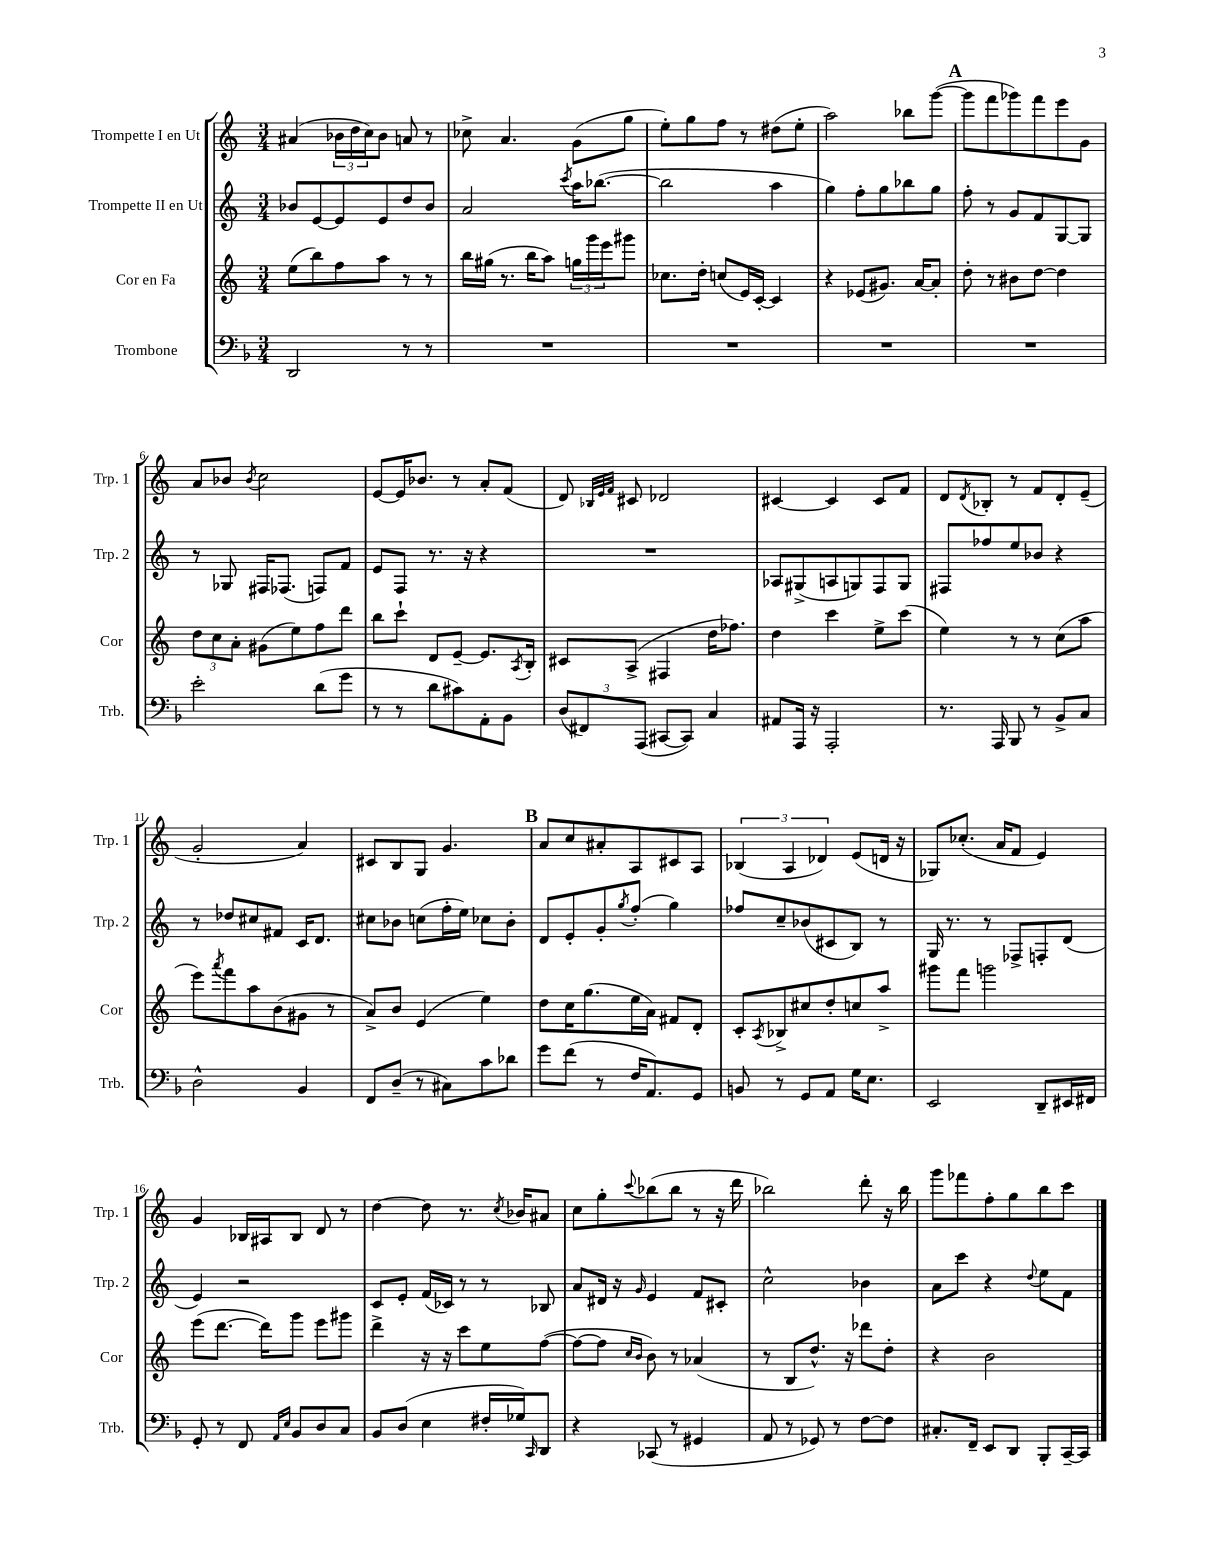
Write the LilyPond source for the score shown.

<<
\new StaffGroup <<
\new Staff = "s0" \with { instrumentName = "Trompette I en Ut" shortInstrumentName = "Trp. 1" } {
    \clef treble \key c \major \numericTimeSignature \time 3/4
    ais'4( \tuplet 3/2 { bes'16 d''16 c''16) } bes'8 a'8 r8 |
    ces''8-> a'4. g'8( g''8 |
    e''8-.) g''8 f''8 r8 dis''8( e''8-. |
    a''2) bes''8 g'''8~( |
    \mark \markup { \bold "A" } g'''8 f'''8 ges'''8) f'''8 e'''8 g'8 |
    a'8 bes'8 \acciaccatura { bes'8 } c''2 |
    e'8~ e'16 bes'8. r8 a'8-. f'8( |
    d'8) \grace { bes32 e'32 f'32 } cis'8 des'2 |
    cis'4~ cis'4 cis'8 f'8 |
    d'8 \acciaccatura { d'8 } bes8-. r8 f'8 d'8-. e'8--( |
    g'2-. a'4) |
    cis'8 b8 g8 g'4. |
    \mark \markup { \bold "B" } a'8 c''8 ais'8-. a8 cis'8 a8 |
    \tuplet 3/2 { bes4( a4 des'4) } e'8( d'16 r16 |
    ges8) ces''8.-.( a'16 f'8 e'4) |
    g'4 bes16 ais16 bes8 d'8 r8 |
    d''4~ d''8 r8. \acciaccatura { c''8 } bes'16 ais'8 |
    c''8 g''8-. \appoggiatura { c'''8 } bes''8( bes''8 r8 r16 d'''16 |
    bes''2) d'''8-. r16 bes''16 |
    g'''8 fes'''8 f''8-. g''8 b''8 c'''8 \bar "|." |
}
\new Staff = "s1" \with { instrumentName = "Trompette II en Ut" shortInstrumentName = "Trp. 2" } {
    \clef treble \key c \major \numericTimeSignature \time 3/4
    bes'8 e'8~ e'8 e'8 d''8 bes'8 |
    a'2 \acciaccatura { c'''8 } a''16 bes''8.~( |
    bes''2 a''4 |
    g''4) f''8-. g''8 bes''8 g''8 |
    \mark \markup { \bold "A" } f''8-. r8 g'8 f'8 g8~ g8 |
    r8 ges8 fis16 fes8.( f8) f'8 |
    e'8 f8 r8. r16 r4 |
    R2. |
    aes8 gis8->( a8 g8) f8 g8 |
    fis8 fes''8 e''8 bes'8 r4 |
    r8 des''8 cis''8 fis'8 c'16 d'8. |
    cis''8 bes'8 c''8( f''16-. e''16) ces''8 bes'8-. |
    \mark \markup { \bold "B" } d'8 e'8-. g'8-. \acciaccatura { g''8 } f''8-.( g''4) |
    fes''8 c''8-- bes'8( cis'8 b8) r8 |
    g16 r8. r8 fes8-> f8-. d'8( |
    e'4) r2 |
    c'8 e'8-. f'16( ces'16) r8 r8 bes8 |
    a'8 dis'16 r16 \grace { g'16 } e'4 f'8 cis'8-. |
    c''2-^ bes'4 |
    a'8 c'''8 r4 \appoggiatura { d''8 } e''8 f'8 \bar "|." |
}
\new Staff = "s2" \with { instrumentName = "Cor en Fa" shortInstrumentName = "Cor" } {
    \clef treble \key c \major \numericTimeSignature \time 3/4
    e''8( b''8) f''8 a''8 r8 r8 |
    b''16 gis''16( r8. b''16 a''8) \tuplet 3/2 { g''16 g'''16 e'''16 } gis'''8 |
    ces''8. d''16-. c''8( e'16) c'16~-. c'4 |
    r4 ees'8( gis'8.) a'16~ a'8-. |
    \mark \markup { \bold "A" } d''8-. r8 bis'8 d''8~ d''4 |
    \tuplet 3/2 { d''8 c''8 a'8-. } gis'8( e''8) f''8 d'''8 |
    b''8 c'''8-! d'8 e'8~-- e'8. \acciaccatura { a8 } b16-. |
    cis'8 a8->( fis4 d''16 fes''8.) |
    d''4 c'''4 e''8-> c'''8( |
    e''4) r8 r8 c''8( a''8 |
    e'''8) \acciaccatura { a'''8 } f'''8 a''8 b'8( gis'8 r8 |
    a'8->) b'8 e'4( e''4) |
    \mark \markup { \bold "B" } d''8 c''16 g''8.( e''16 a'16) fis'8 d'8-. |
    c'8-. \acciaccatura { a8 } bes8-> cis''8 d''8-. c''8 a''8-> |
    gis'''8 f'''8 g'''2 |
    e'''8( d'''8.~ d'''16) g'''8 e'''8 gis'''8 |
    d'''4-> r16 r16 c'''8 e''8 f''8~( |
    f''8~ f''8 \grace { c''16 b'16 } b'8) r8 aes'4( |
    r8 b8 d''8.-^) r16 des'''8 d''8-. |
    r4 b'2 \bar "|." |
}
\new Staff = "s3" \with { instrumentName = "Trombone" shortInstrumentName = "Trb." } {
    \clef bass \key f \major \numericTimeSignature \time 3/4
    d,2 r8 r8 |
    R2. |
    R2. |
    R2. |
    \mark \markup { \bold "A" } R2. |
    e'2-. d'8( g'8 |
    r8 r8 d'8 cis'8) a,8-. bes,8 |
    \tuplet 3/2 { d8( fis,8) a,,8( } cis,8~ cis,8) c4 |
    ais,8 a,,16 r16 a,,2-. |
    r8. a,,16 bes,,8 r8 bes,8-> c8 |
    d2-^ bes,4 |
    f,8 d8--( r8 cis8) c'8 des'8 |
    \mark \markup { \bold "B" } g'8 f'8( r8 f16 a,8.) g,8 |
    b,8 r8 g,8 a,8 g16 e8. |
    e,2 d,8-- eis,16 fis,16 |
    g,8-. r8 f,8 \grace { a,16 e16 } bes,8 d8 c8 |
    bes,8 d8( e4 fis16-. ges16) \grace { c,16 } d,8 |
    r4 ces,8( r8 gis,4 |
    a,8 r8 ges,8) r8 f8~ f8 |
    cis8.-. f,16-- e,8 d,8 bes,,8-. c,16~-- c,16 \bar "|." |
}
>>
>>
